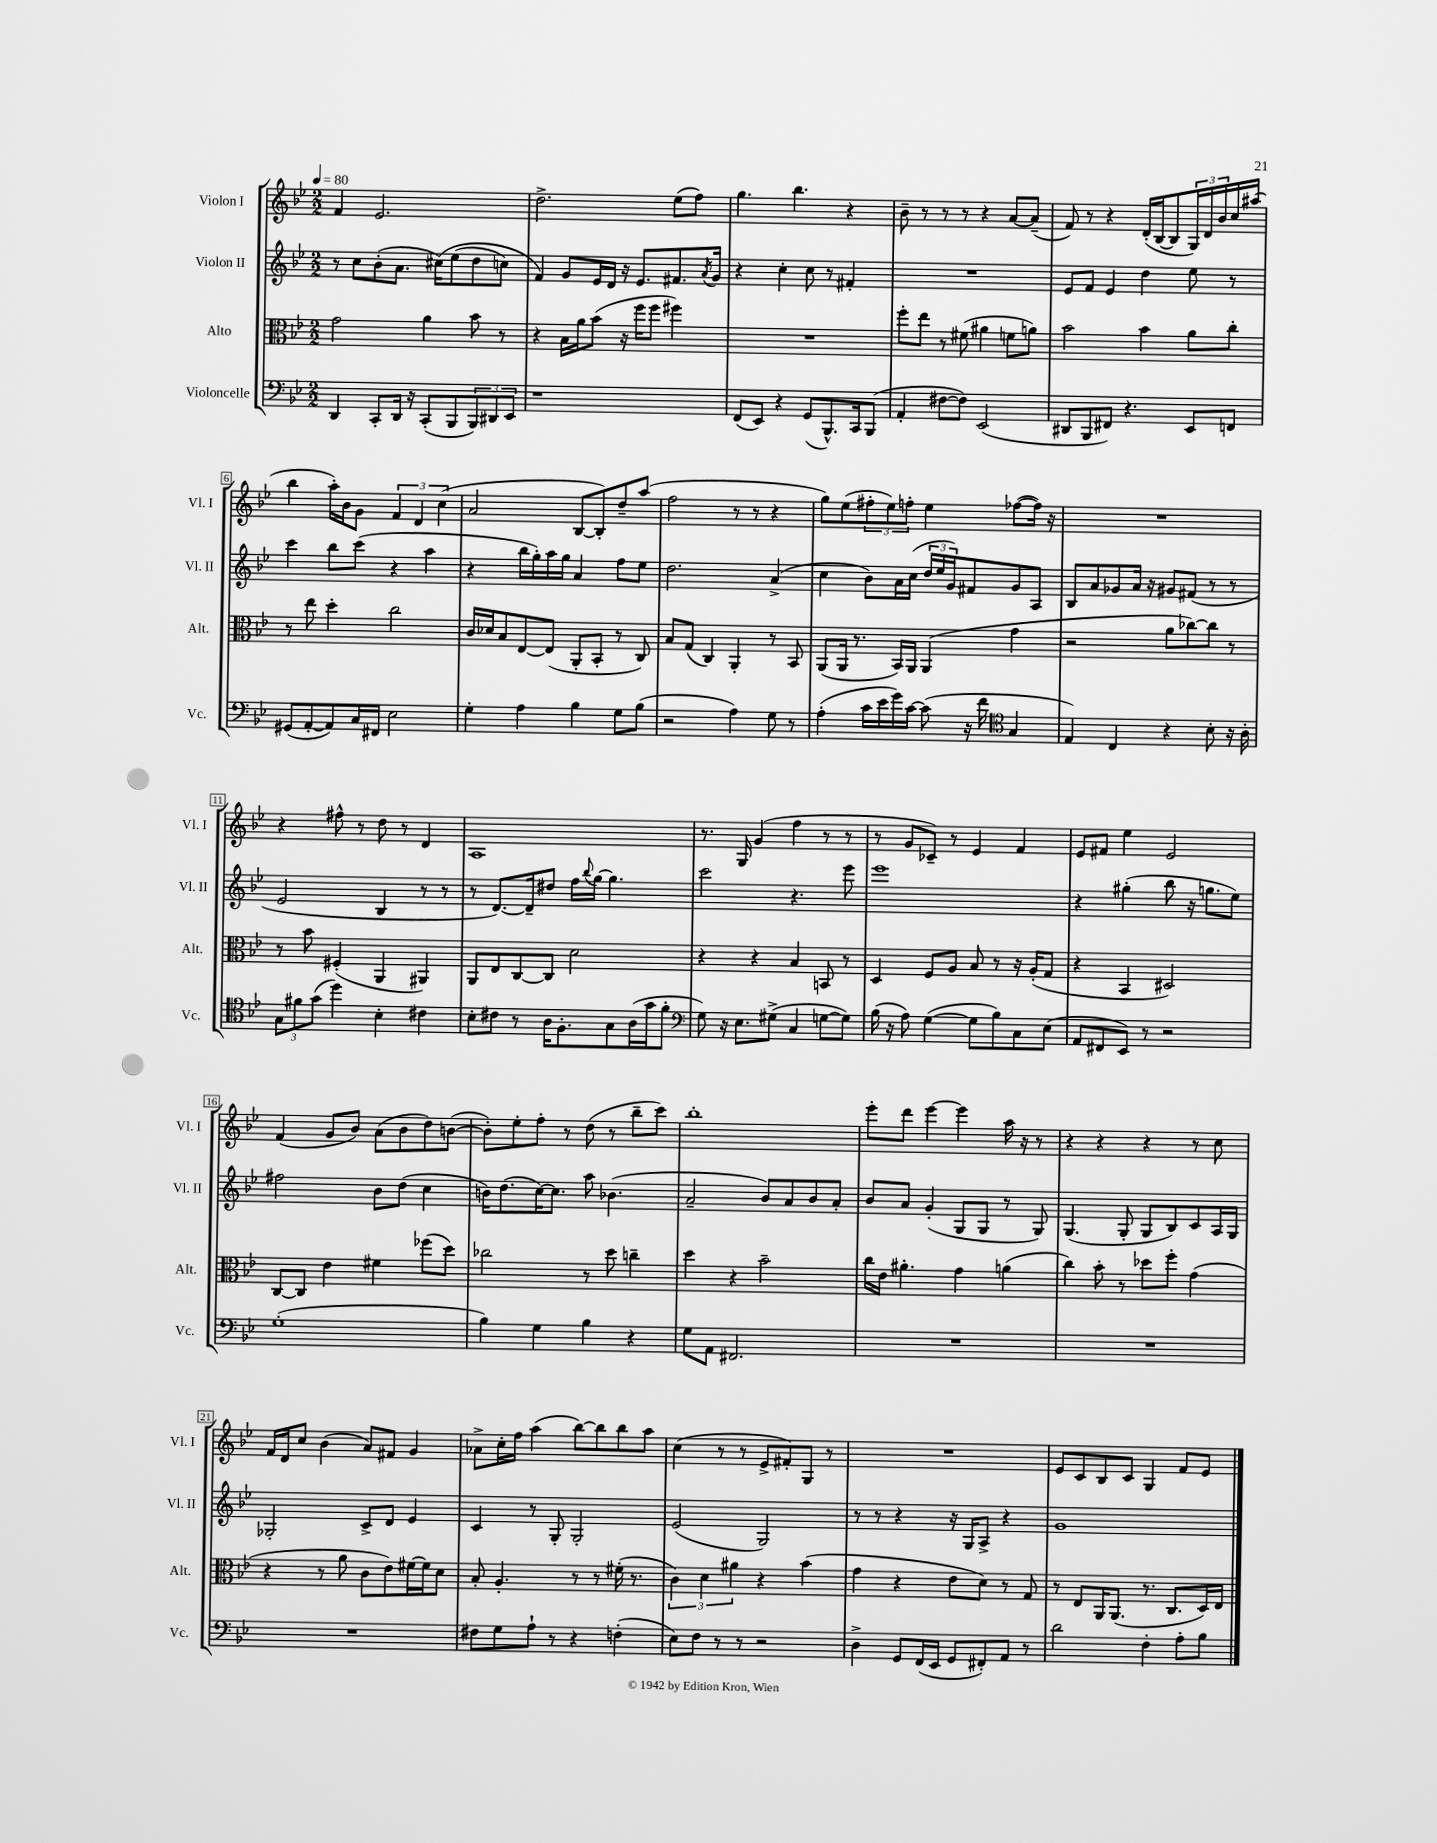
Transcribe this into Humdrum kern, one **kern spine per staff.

**kern	**kern	**kern	**kern
*staff4	*staff3	*staff2	*staff1
*clefF4	*clefC3	*clefG2	*clefG2
*k[b-e-]	*k[b-e-]	*k[b-e-]	*k[b-e-]
*M2/2	*M2/2	*M2/2	*M2/2
*MM80	*MM80	*MM80	*MM80
4DD	2g	8r	4f
.	.	8cc	.
8CC'	.	(8b-'	2.e-
16DD	.	8.a	.
16r	.	.	.
(8CC'	4a	.	.
.	.	&(16cc#)	.
8BBB-	.	(8ee-	.
12BBB-)	8b-	8dd	.
12DD#	.	.	.
.	8r	8cc)	.
12EE-	.	.	.
=	=	=	=
1r	4r	4f&)	2.dd^
.	16B-	8g	.
.	16a	.	.
.	(8b-	16e-	.
.	.	16d	.
.	16r	16r	.
.	16ff	8.e-	.
.	8ff	.	.
.	4ff#)	8.f#	(8ee-
.	.	.	8ff)
.	.	8qa	.
.	.	16g	.
=	=	=	=
(8FF	1r	4r	4.gg
8EE-)	.	.	.
4r	.	4cc'	.
.	.	.	4.bb-
(8GG	.	8cc	.
8.BBB-^^)	.	8r	.
.	.	4f#'	4r
16CC	.	.	.
(8BBB-	.	.	.
=	=	=	=
4AA'	8ff'	1r	8b-~
.	8ee-	.	8r
[8F#	8r	.	8r
8F#])	(8f#	.	8r
(2EE-	4a#	.	4r
.	8f	.	[8a
.	8a)	.	(8a~]
=	=	=	=
8DD#	2b-	8e-	8f)
8BBB-	.	8f	8r
8FF#)	.	4e-	4r
4.r	.	.	.
.	4b-	4dd	(16d'
.	.	.	[16B-
.	.	.	8B-]
8EE-	8a	8ee-	24G)
.	.	.	24d
.	.	.	24b-
8FF	8cc'	8r	16cc
.	.	.	(16aa#
=	=	=	=
(8GG#	8r	4ccc	4bb-
[8AA'	8ee-	.	.
8AA])	4dd'	8bb-	16aa')
.	.	.	16b-
16C	.	(8ccc	8g
16FF#	.	.	.
2E-	2cc	4r	6f
.	.	.	6d
.	.	4aa	.
.	.	.	(6cc
=	=	=	=
4G'	16c	4r	2a
.	16d-	.	.
.	8B-	.	.
4A	[8E-	16bb-	.
.	.	16gg')	.
.	(8E-]	16aa	.
.	.	16gg	.
4B-	8AA'	4a	[8B-
.	8BB-'	.	8B-'])
8G	8r	8ff	8dd~
(8B-	8C)	8ee-	(8aa
=	=	=	=
2r	8B-	2.dd	2ff
.	(8G	.	.
.	4C)	.	.
4A)	4AA'	.	8r
.	.	.	8r
8G	8r	(4a^	4r
8r	8BB-	.	.
=	=	=	=
(4A'	(8AA	4cc	8gg)
.	16AA	.	(8ee-
.	8.r	.	.
16c	.	8b-)	12ff#'
16e-	.	.	.
.	.	.	12ee-)
16g)	16BB-)	16a	.
.	.	.	12ff'
[16c	16AA	(16cc	.
(8c]	(4AA	24dd	4ee-
.	.	24ee-	.
.	.	24g)	.
16r	.	8f#	.
16f	.	.	.
*clefC4	*	*	*
4G	4g	8g	([8ff-
.	.	8A	16ff-])
.	.	.	16r
=	=	=	=
4E-)	2r	8B-	1r
.	.	8a	.
4C	.	8g-	.
.	.	16a	.
.	.	16r	.
4r	8a	8g#	.
.	[8cc-)	(8f#	.
8B-'	8cc-]	8r	.
16r	8r	8r	.
16A'	.	.	.
=	=	=	=
12G	8r	2e-	4r
12f#	.	.	.
.	8b-	.	.
(12g	.	.	.
4dd)	(4F#'	.	8ff#^^
.	.	.	8r
4B-'	4AA	4B-	8dd
.	.	.	8r
4c#	4AA#)	8r	4d
.	.	8r	.
=	=	=	=
8B-'	8AA	8r	1A
8c#	8E-	[8.d)	.
8r	[8C	.	.
.	.	16d~]	.
16A	8C]	8dd#	.
8.F'	.	.	.
.	2d	16ff	.
.	.	8qqbb-	.
.	.	[16gg	.
8G	.	4.gg]	.
(16A	.	.	.
16g	.	.	.
8f'	.	.	.
=	=	=	=
*clefF4	*	*	*
8G)	4r	2ccc	8.r
16r	.	.	.
8.E-	.	.	16G
.	4r	.	(4g
(8G#^	.	.	.
4C	4B-	4.r	4ff
[8G	8BB	.	8r
8G])	8r	8eee-	8r
=	=	=	=
(16B-	4D	1eee-	8r
16r	.	.	.
8A)	.	.	8g
([4G	8F	.	8c-~)
.	8A	.	8r
8G]	8B-	.	4e-
8B-)	8r	.	.
8C	16r	.	4f
.	(16A'	.	.
(8E-	8G	.	.
=	=	=	=
8AA	4r	4r	8e-
8FF#	.	.	8f#
8EE-)	4BB-	(4gg#'	4ee-
8r	.	.	.
2r	2D#)	8bb-	2e-
.	.	16r	.
.	.	8.gg	.
.	.	8ee-)	.
=	=	=	=
(1G'	[8C	2ff#	(4f
.	8C]	.	.
.	4e-	.	8g
.	.	.	8b-)
.	4f#	8b-	(8a
.	.	(8dd	8b-
.	(8ff-	4cc	8dd)
.	8dd)	.	([8b
=	=	=	=
4B-)	2cc-	16b)	8b'])
.	.	(8.dd	.
.	.	.	8ee-'
4G	.	[16cc)	8ff'
.	.	8.cc]	.
.	.	.	8r
4B-	8r	8aa	(8dd
.	8dd	(4.b-	8r
4r	4cc~	.	8bb-~
.	.	.	8ccc)
=	=	=	=
8G	4dd	2a~	1bb-'
8AA	.	.	.
2.FF#	4r	.	.
.	2b-~	8b-)	.
.	.	8a	.
.	.	8b-	.
.	.	8a'	.
=	=	=	=
1r	16cc	8b-	8eee-'
.	16e-	.	.
.	4.a#'	8a	8ddd
.	.	(4g'	[4eee-
.	4g	8G	4eee-]
.	.	8G	.
.	(4a	8r	16aa
.	.	.	16r
.	.	8G)	8r
=	=	=	=
1r	4cc)	(4.G	4r
.	8b-'	.	4r
.	8r	8G'	.
.	8dd-	8G	4r
.	8ff'	8B-)	.
.	(4g	8c	8r
.	.	16A	8cc
.	.	16G	.
=	=	=	=
1r	4r	2G-'	16f
.	.	.	16d
.	.	.	8cc
.	8r	.	(4b-
.	8a	.	.
.	8c	8c^	8a)
.	8e-)	8d	8f#
.	[16f#	4e-	4g
.	16f#]	.	.
.	8d	.	.
=	=	=	=
8F#	8B-'	4c	8a-^
8G	4.A'	.	16cc'
.	.	.	16ff
8A`	.	8r	(4aa
8r	.	8G'	.
4r	8r	2G'	[8bb-)
.	8r	.	8bb-]
(4F'	(16f#'	.	8bb-
.	8.r	.	.
.	.	.	8aa
=	=	=	=
8E-)	6c)	(2e-	(4cc
8F	.	.	.
.	6d	.	.
8r	.	.	8r
.	6a#	.	.
8r	.	.	8r
2r	4r	2G)	8e-^
.	.	.	8f#')
.	(4b-	.	8G
.	.	.	8r
=	=	=	=
4D^	4g	8r	1r
.	.	8r	.
8GG	4r	4r	.
(16FF	.	.	.
16EE-	.	.	.
8GG	8e-	16r	.
.	.	16G	.
8FF#')	8d)	8A^	.
8AA	8r	4r	.
8r	8G	.	.
=	=	=	=
2d	8r	1g	8e-
.	8E-	.	8c
.	16AA	.	8B-
.	(8.AA	.	.
.	.	.	8c
4F'	8.r	.	4G
.	8.C	.	.
8A'	.	.	8f
8B-	16D)	.	8e-
.	16E-	.	.
==	==	==	==
*-	*-	*-	*-
